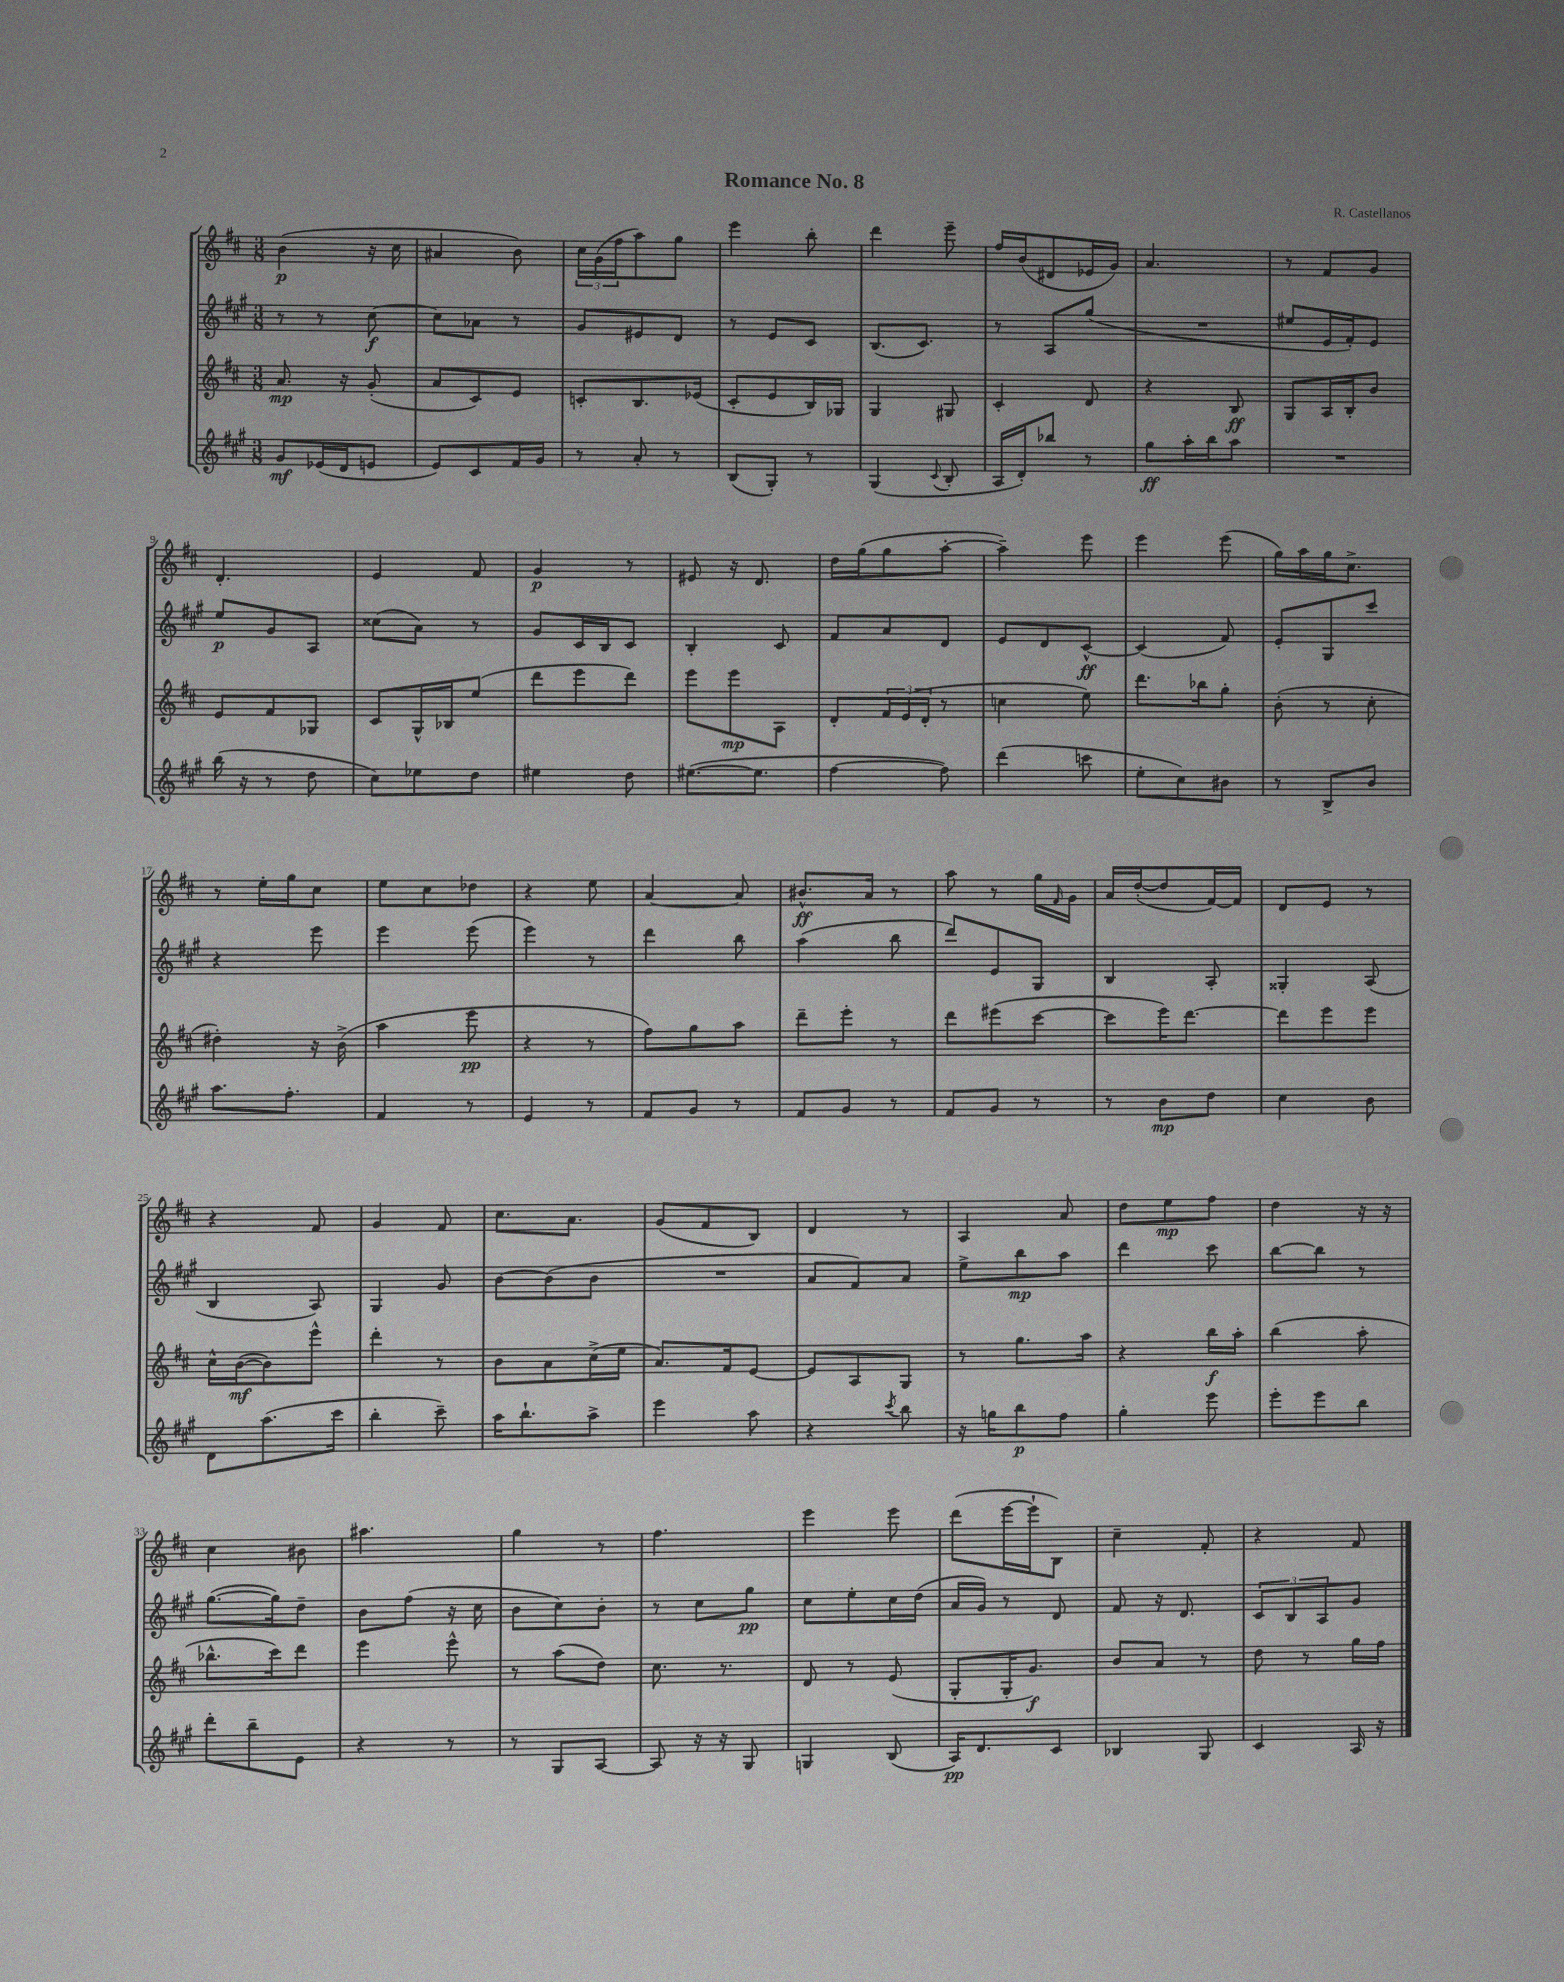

**kern	**dynam	**kern	**dynam	**kern	**dynam	**kern	**dynam
*part4	*part4	*part3	*part3	*part2	*part2	*part1	*part1
*staff4	*staff4	*staff3	*staff3	*staff2	*staff2	*staff1	*staff1
*clefG2	*	*clefG2	*	*clefG2	*	*clefG2	*
*k[f#c#g#]	*	*k[f#c#]	*	*k[f#c#g#]	*	*k[f#c#]	*
*M3/8	*	*M3/8	*	*M3/8	*	*M3/8	*
=1	=1	=1	=1	=1	=1	=1	=1
8g#/L	mf	8.a/	mp	8r	.	(4b\	p
(16e-X/L	.	.	.	8r	.	.	.
16d/J	.	16r	.	.	.	.	.
8en/J	.	(8g'/	.	[8cc#\	f	16r	.
.	.	.	.	.	.	16cc#\	.
=2	=2	=2	=2	=2	=2	=2	=2
8e/L)	.	8a/L	.	8cc#\L]	.	4a#X/	.
8c#/	.	8c#/)	.	8a-X\J	.	.	.
16f#/L	.	8e/J	.	8r	.	8b\)	.
16g#/JJ	.	.	.	.	.	.	.
=3	=3	=3	=3	=3	=3	=3	=3
8r	.	8cn'/L	.	8g#/L	.	24cc#\LL	.
.	.	.	.	.	.	(24g\	.
.	.	.	.	.	.	24ff#\J	.
8a'/	.	8.B/	.	8e#X/	.	8aa\)	.
8r	.	.	.	8d/J	.	8gg\J	.
.	.	(16e-X/Jk	.	.	.	.	.
=4	=4	=4	=4	=4	=4	=4	=4
(8B/L	.	8c#'/L	.	8r	.	4eee\	.
8G#'/J)	.	8e/	.	8e/L	.	.	.
8r	.	16B/L)	.	8c#/J	.	8bb'\	.
.	.	16G-X/JJ	.	.	.	.	.
=5	=5	=5	=5	=5	=5	=5	=5
(4G#/	.	4G/	.	(8.B/L	.	4ddd\	.
.	.	.	.	8.c#/J)	.	.	.
8qqc#/	.	.	.	.	.	.	.
8B'/	.	8G#X/	.	.	.	8eee~\	.
=6	=6	=6	=6	=6	=6	=6	=6
16A/LL	.	4c#'/	.	8r	.	16ff#/LL	.
16d'/J)	.	.	.	.	.	(16b/J	.
8bb-X/J	.	.	.	8A/L	.	8d#X/	.
8r	.	8d/	.	(8gg#/J	.	16e-X/L	.
.	.	.	.	.	.	16g/JJ)	.
=7	=7	=7	=7	=7	=7	=7	=7
8gg#\L	ff	4r	.	4.r	.	4.a/	.
16aa'\L	.	.	.	.	.	.	.
16bb\J	.	.	.	.	.	.	.
8aa\J	.	8B/	ff	.	.	.	.
=8	=8	=8	=8	=8	=8	=8	=8
4.r	.	8G/L	.	8ee#X/L	.	8r	.
.	.	16A/L	.	16e/L	.	8f#/L	.
.	.	16B'/J	.	16f#'/J)	.	.	.
.	.	8b/J	.	8e/J	.	8g/J	.
!!LO:LB:g=z
=9	=9	=9	=9	=9	=9	=9	=9
(16bb\	.	8e/L	.	8ee/L	p	4.d'/	.
16r	.	.	.	.	.	.	.
8r	.	8f#/	.	8g#/	.	.	.
8dd\	.	8G-X/J	.	8A/J	.	.	.
=10	=10	=10	=10	=10	=10	=10	=10
8cc#\L)	.	8c#/L	.	(8cc##X\L	.	4e/	.
8ee-X\	.	16G^^/L	.	8a\J)	.	.	.
.	.	16B-X/J	.	.	.	.	.
8dd\J	.	(8ee/J	.	8r	.	8f#/	.
=11	=11	=11	=11	=11	=11	=11	=11
4ee#X\	.	8ddd\L	.	8g#/L	.	4g/	p
.	.	8eee\	.	16c#/L	.	.	.
.	.	.	.	16B/J	.	.	.
8dd\	.	8ddd\J)	.	8c#/J	.	8r	.
=12	=12	=12	=12	=12	=12	=12	=12
([8.ee#X\L	.	8eee\L	.	4B'/	.	8e#X/	.
.	.	8eee\	mp	.	.	16r	.
8.ee#\J]	.	.	.	.	.	8.d/	.
.	.	8A\J	.	8c#/	.	.	.
=13	=13	=13	=13	=13	=13	=13	=13
[4ff#\	.	8d'/L	.	8f#/L	.	16dd\LL	.
.	.	.	.	.	.	(16gg\J	.
.	.	24f#/L	.	8a/	.	8gg\	.
.	.	(24e/	.	.	.	.	.
.	.	24d'/JJ	.	.	.	.	.
8ff#\])	.	8r	.	8d/J	.	[8aa'\J	.
=14	=14	=14	=14	=14	=14	=14	=14
(4ddd\	.	4ccn\	.	8e/L	.	4aa~\])	.
.	.	.	.	8d/	.	.	.
8cccn\	.	8ee\)	.	[8c#^^/J	ff	8eee\	.
=15	=15	=15	=15	=15	=15	=15	=15
8ee'\L	.	8.ddd\L	.	(4c#/]	.	4eee\	.
8cc#\)	.	.	.	.	.	.	.
.	.	16bb-X\k	.	.	.	.	.
8b#X\J	.	8gg'\J	.	8f#/)	.	(8eee\	.
=16	=16	=16	=16	=16	=16	=16	=16
8r	.	(8b'\	.	8e'/L	.	16gg\LL)	.
.	.	.	.	.	.	16aa\	.
8B^/L	.	8r	.	8G#/	.	16gg\J	.
.	.	.	.	.	.	8.cc#^\J	.
8b/J	.	8cc#'\	.	8ccc#/J	.	.	.
!!LO:LB:g=z
=17	=17	=17	=17	=17	=17	=17	=17
8.aa\L	.	4dd#X'\)	.	4r	.	8r	.
.	.	.	.	.	.	16ee'\LL	.
8.ff#'\J	.	.	.	.	.	16gg\J	.
.	.	16r	.	8eee\	.	8cc#\J	.
.	.	(16b^\	.	.	.	.	.
=18	=18	=18	=18	=18	=18	=18	=18
4f#/	.	4aa\	.	4eee\	.	8ee\L	.
.	.	.	.	.	.	8cc#\	.
8r	.	8eee\	pp	(8eee\	.	8dd-X\J	.
=19	=19	=19	=19	=19	=19	=19	=19
4e/	.	4r	.	4eee\)	.	4r	.
8r	.	8r	.	8r	.	8ee\	.
=20	=20	=20	=20	=20	=20	=20	=20
8f#/L	.	8ff#\L)	.	4ddd\	.	[4a/	.
8g#/J	.	8gg\	.	.	.	.	.
8r	.	8aa\J	.	8bb\	.	8a/]	.
=21	=21	=21	=21	=21	=21	=21	=21
8f#/L	.	8ddd~\L	.	(4aa\	.	8.b#X^^/L	ff
8g#/J	.	8eee'\J	.	.	.	.	.
.	.	.	.	.	.	16a/Jk	.
8r	.	8r	.	8bb\	.	8r	.
=22	=22	=22	=22	=22	=22	=22	=22
8f#/L	.	8ddd\L	.	8ddd/L)	.	8aa\	.
8g#/J	.	(8eee#X\	.	8e/	.	8r	.
8r	.	[8ccc#\J	.	8G#/J	.	16gg\LL	.
.	.	.	.	.	.	16qqf#/	.
.	.	.	.	.	.	16g\JJ	.
=23	=23	=23	=23	=23	=23	=23	=23
8r	.	8ccc#\L]	.	4B/	.	16a/LL	.
.	.	.	.	.	.	([16dd'/J	.
8b\L	mp	16eee\K)	.	.	.	8dd/]	.
.	.	[8.ddd\J	.	.	.	.	.
8dd\J	.	.	.	8A'/	.	[16f#/L)	.
.	.	.	.	.	.	16f#/JJ]	.
=24	=24	=24	=24	=24	=24	=24	=24
4cc#\	.	8ddd\L]	.	4G##X'/	.	8d/L	.
.	.	8eee\	.	.	.	8e/J	.
8b\	.	8eee\J	.	(8A/	.	8r	.
!!LO:LB:g=z
=25	=25	=25	=25	=25	=25	=25	=25
8d\L	.	16cc#^^\LL	.	4B/	.	4r	.
.	.	([16b\J	mf	.	.	.	.
(8.aa\	.	8b\])	.	.	.	.	.
.	.	8eee^^\J	.	8A/)	.	8f#/	.
16ccc#\Jk	.	.	.	.	.	.	.
=26	=26	=26	=26	=26	=26	=26	=26
4bb'\	.	4ddd'\	.	4G#/	.	4g/	.
8ccc#~\)	.	8r	.	8g#/	.	8f#/	.
=27	=27	=27	=27	=27	=27	=27	=27
16aa\KL	.	8b\L	.	[8b\L	.	8.cc#\L	.
8.bb`\	.	.	.	.	.	.	.
.	.	8a\	.	(8b\]	.	.	.
.	.	.	.	.	.	8.a\J	.
8aa^\J	.	(16cc#^\L	.	8b\J	.	.	.
.	.	16ee\JJ	.	.	.	.	.
=28	=28	=28	=28	=28	=28	=28	=28
4eee\	.	8.a/L)	.	4.r	.	(8g/L	.
.	.	.	.	.	.	8f#/	.
.	.	16f#/k	.	.	.	.	.
8aa\	.	[8e/J	.	.	.	8B/J)	.
=29	=29	=29	=29	=29	=29	=29	=29
4r	.	8e/L]	.	8a/L	.	4d/	.
.	.	8A/	.	8f#/)	.	.	.
8qccc#/	.	.	.	.	.	.	.
8bb\	.	8G/J	.	8a/J	.	8r	.
=30	=30	=30	=30	=30	=30	=30	=30
16r	.	8r	.	8ee^\L	.	4A/	.
16ggn\KL	.	.	.	.	.	.	.
8bb\	p	8.gg\L	.	8bb\	mp	.	.
8ff#\J	.	.	.	8aa\J	.	8a/	.
.	.	16aa\Jk	.	.	.	.	.
=31	=31	=31	=31	=31	=31	=31	=31
4gg#'\	.	4r	.	4ddd\	.	8dd\L	.
.	.	.	.	.	.	8ee\	mp
8eee\	.	16bb\LL	f	8ccc#\	.	8ff#\J	.
.	.	16aa'\JJ	.	.	.	.	.
=32	=32	=32	=32	=32	=32	=32	=32
8eee'\L	.	(4bb\	.	[8bb\L	.	4dd\	.
8eee\	.	.	.	8bb\J]	.	.	.
8bb\J	.	8aa'\	.	8r	.	16r	.
.	.	.	.	.	.	16r	.
!!LO:LB:g=z
=33	=33	=33	=33	=33	=33	=33	=33
8ddd'\L	.	8.bb-X^^\L	.	([8.gg#\L	.	4cc#\	.
8bb~\	.	.	.	.	.	.	.
.	.	16ccc#\k)	.	16gg#\k])	.	.	.
8e\J	.	8ddd\J	.	8dd~\J	.	8b#X\	.
=34	=34	=34	=34	=34	=34	=34	=34
4r	.	4eee\	.	8b\L	.	4.aa#X\	.
.	.	.	.	(8ff#\J	.	.	.
8r	.	8eee^^\	.	16r	.	.	.
.	.	.	.	16cc#\	.	.	.
=35	=35	=35	=35	=35	=35	=35	=35
8r	.	8r	.	8b\L	.	4gg\	.
8G#/L	.	(8aa\L	.	8cc#\)	.	.	.
[8A/J	.	8dd\J)	.	8b'\J	.	8r	.
=36	=36	=36	=36	=36	=36	=36	=36
8A/]	.	8.cc#\	.	8r	.	4.ff#\	.
16r	.	.	.	8cc#\L	.	.	.
16r	.	8.r	.	.	.	.	.
8G#/	.	.	.	8gg#\J	pp	.	.
=37	=37	=37	=37	=37	=37	=37	=37
4Gn/	.	8d/	.	8cc#\L	.	4eee\	.
.	.	8r	.	8ee'\	.	.	.
(8B/	.	(8e/	.	16cc#\L	.	8eee\	.
.	.	.	.	(16dd\JJ	.	.	.
=38	=38	=38	=38	=38	=38	=38	=38
16A/KL)	pp	8G'/L	.	16a/LL	.	(8ddd\L	.
8.d/	.	.	.	16g#/JJ)	.	.	.
.	.	16G'/K	.	8r	.	[16eee\L	.
.	.	8.g/J)	f	.	.	16eee`\J]	.
8c#/J	.	.	.	8d/	.	8B\J)	.
=39	=39	=39	=39	=39	=39	=39	=39
4B-X/	.	8b/L	.	8f#/	.	4cc#~\	.
.	.	8a/J	.	16r	.	.	.
.	.	.	.	8.d/	.	.	.
8G#/	.	8r	.	.	.	8f#'/	.
=40	=40	=40	=40	=40	=40	=40	=40
4c#/	.	8dd\	.	12c#/L	.	4r	.
.	.	.	.	12B/	.	.	.
.	.	8r	.	.	.	.	.
.	.	.	.	12A/	.	.	.
16A/	.	16gg\LL	.	8g#/J	.	8f#/	.
16r	.	16ff#\JJ	.	.	.	.	.
==	==	==	==	==	==	==	==
*-	*-	*-	*-	*-	*-	*-	*-
